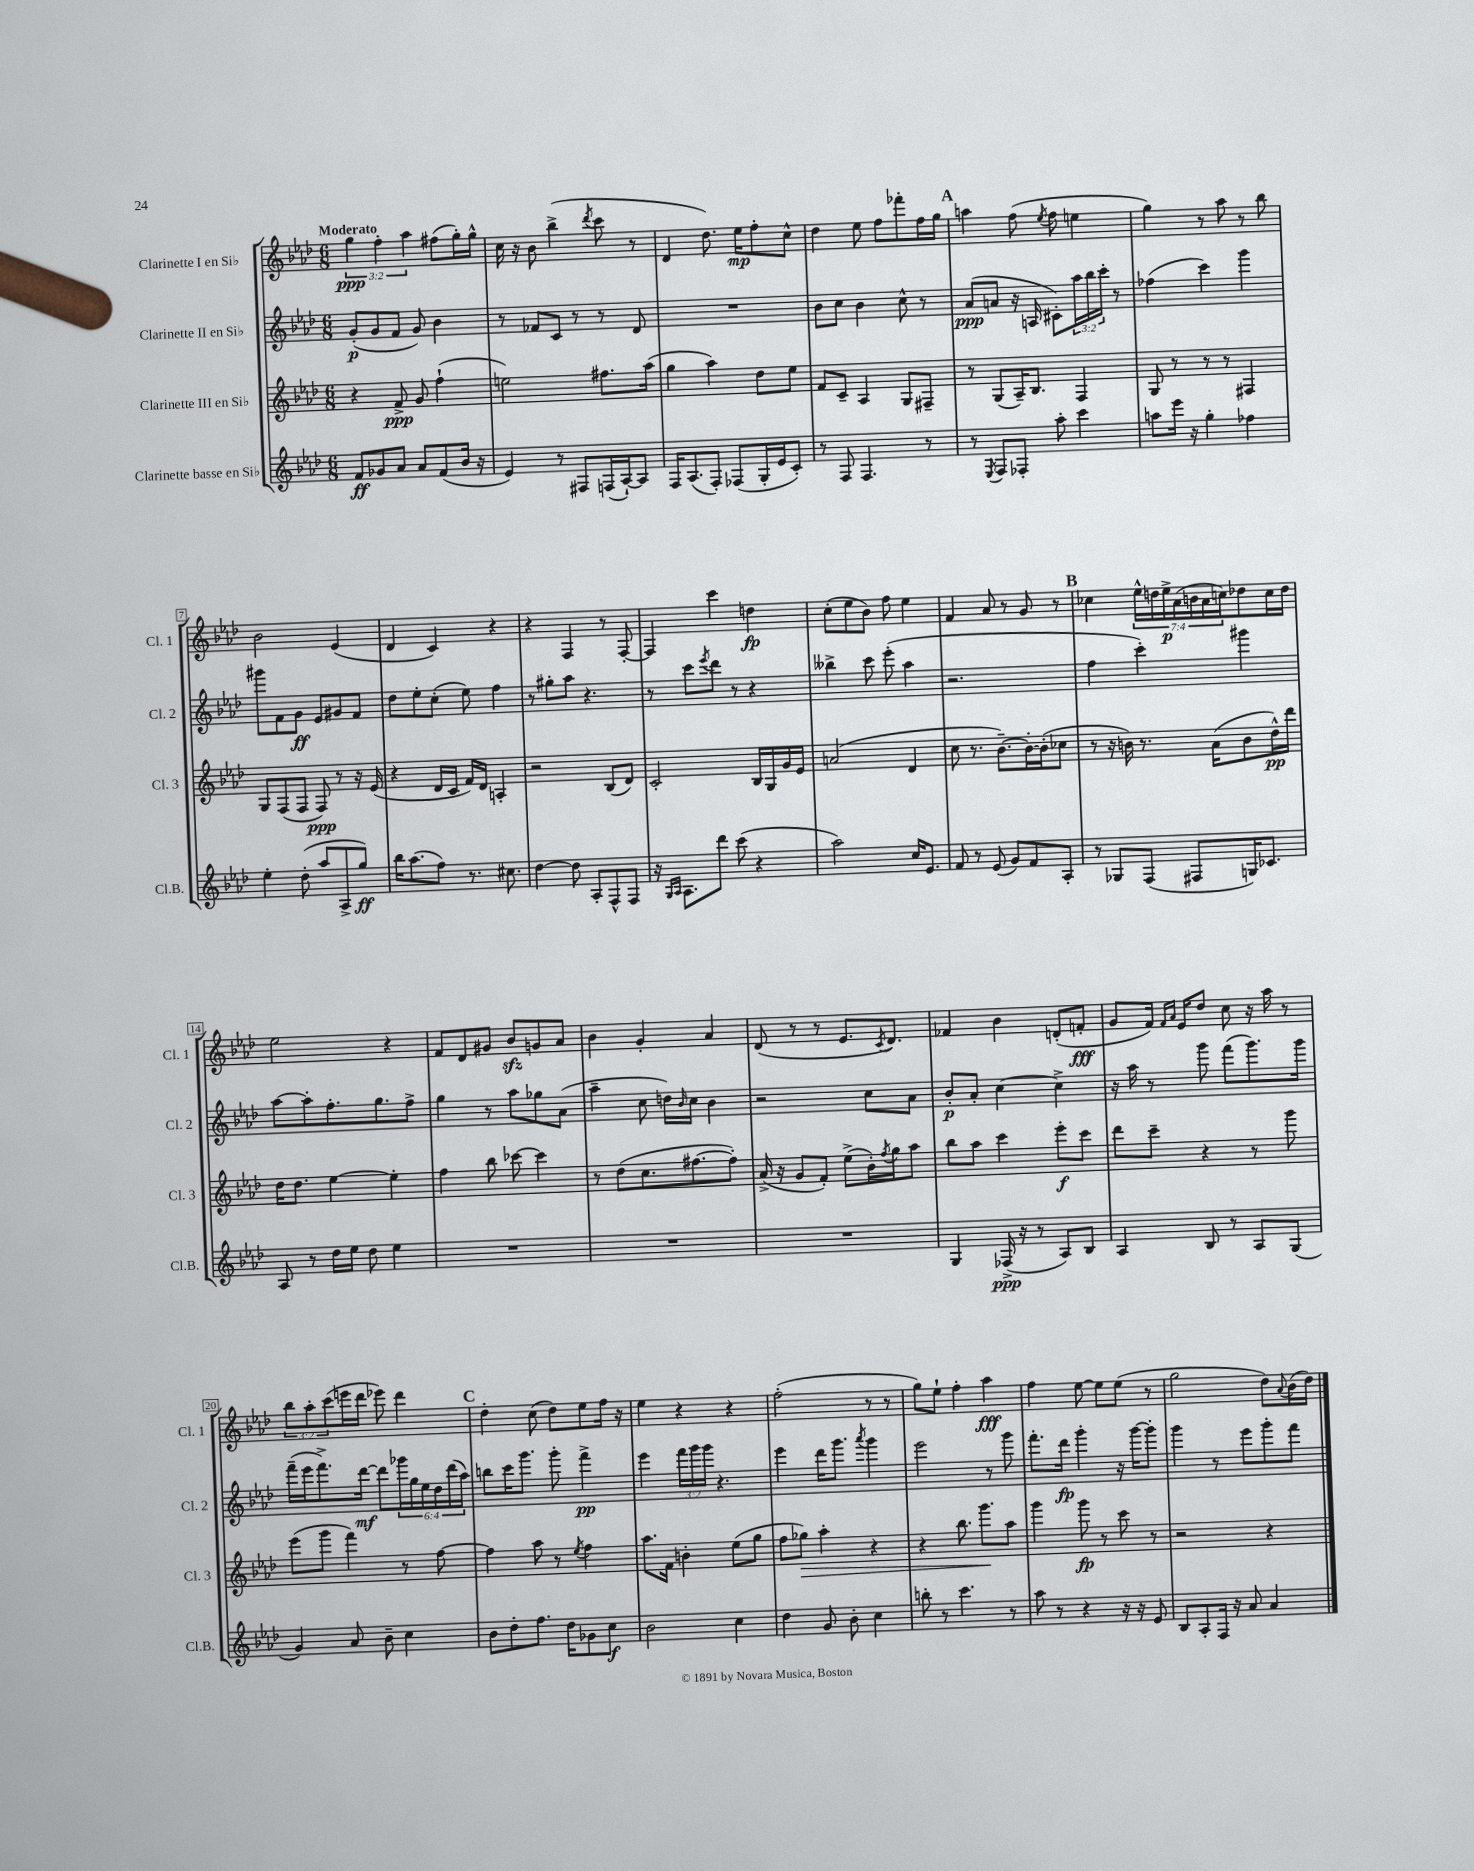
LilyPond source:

<<
\new StaffGroup <<
\new Staff = "s0" \with { instrumentName = "Clarinette I en Sib" shortInstrumentName = "Cl. 1" } {
    \clef treble \key aes \major \numericTimeSignature \time 6/8 \override Staff.TupletNumber.text = #tuplet-number::calc-fraction-text \tempo "Moderato"
    \tuplet 3/2 { g''4\ppp f''4-. aes''4 } fis''8( g''16-.) g''16-^ |
    c''16 r16 bes'8 bes''4->( \acciaccatura { des'''8 } c'''8 r8 |
    des'4 des''8.) ees''16\mp f''8-. c''8-^ |
    des''4 ees''8 f''8 fes'''8-. f''16 g''16 |
    \mark \markup { \bold "A" } a''4 f''8( \acciaccatura { ees''8 } f''8 e''4 |
    g''4) r8 aes''8 r8 bes''8 |
    bes'2 ees'4( |
    des'4 c'4) r4 |
    r4 f4 r8 f8~-. |
    f4 c'''4 d''4\fp |
    c''8-.( ees''8 bes'8) f''8 ees''4 |
    f'4 aes'8 r8 g'8 r8 |
    \mark \markup { \bold "B" } ces''4 \tuplet 7/4 { ees''16-^ d''16 ees''16->\p aes'16( b'16 aes'16 c''16) } des''8 c''16 des''16 |
    ees''2 r4 |
    f'8 des'8 gis'8 bes'8\sfz g'8 aes'8 |
    bes'4 g'4-. aes'4 |
    des'8( r8 r8 ees'8. \acciaccatura { c'8 } des'8.) |
    fes'4 bes'4 d'8-.( f'8-.\fff |
    g'8 f'16) \grace { f'16 aes'16 } ees'16 des''8 c''8 r16 aes''16 r8 |
    \tuplet 3/2 { bes''8 aes''8-. c'''8( } e'''16 des'''16 ees'''8) des'''4 |
    \mark \markup { \bold "C" } des''4-. c''8( des''8) ees''8 f''16 r16 |
    ees''4 r4 r4 |
    f''2-.( r8 r8 |
    g''8) ees''8-! f''4-. aes''4\fff |
    f''4 ees''8~ ees''8 ees''8( r8 |
    g''2 des''8) \appoggiatura { aes'8 } bes'16( des''16) \bar "|." |
}
\new Staff = "s1" \with { instrumentName = "Clarinette II en Sib" shortInstrumentName = "Cl. 2" } {
    \clef treble \key aes \major \numericTimeSignature \time 6/8 \override Staff.TupletNumber.text = #tuplet-number::calc-fraction-text
    g'8-.\p( g'8 f'8 g'8) bes'4 |
    r8 fes'8 c'8 r8 r8 des'8 |
    R2. |
    bes'8 c''8 bes'4 c''8-^ r8 |
    \mark \markup { \bold "A" } aes'8\ppp( a'8 r16 a16 cis'8-.) \tuplet 3/2 { aes''16 bes''16 c'''16-. } r8 |
    fes''4( c'''4) g'''4 |
    gis'''8 f'8 g'8\ff ees'8 gis'8 f'8 |
    des''8 ees''8-. c''8-.( ees''8) f''4 |
    r8 gis''8-. aes''8 r4. |
    r8 c'''8 \acciaccatura { ees'''8 } des'''8 r8 r4 |
    beses''4-> c'''8 ees'''8-.( aes''4 |
    r2. |
    \mark \markup { \bold "B" } f''4 c'''4-.) gis'''4 |
    aes''8~ aes''8-. f''8.-. g''8. f''8-> |
    g''4 r8 aes''8 ges''8 aes'8( |
    aes''4-- c''8 d''16) \grace { bes'16 } c''16 bes'4 |
    r2 c''8 aes'8 |
    bes'8-.\p aes'8-. c''4~ c''4-> |
    r16 aes''16 r8 g'''8 f'''8( g'''8.) g'''16 |
    f'''16--( ees'''16 f'''8.->) des'''16~\mf des'''8 \tuplet 6/4 { ges'''16 g''16 ees''16 des''16 des'''16( aes''16) } |
    \mark \markup { \bold "C" } b''8 c'''16 g'''8. g'''8-. f'''4->\pp |
    ees'''4 \tuplet 3/2 { f'''16 g'''16 g'''16 } r4. |
    ees'''4 des'''16 g'''8. \acciaccatura { aes'''8 } g'''4 |
    ees'''2 r8 g'''8 |
    f'''8.-. des'''16\fp g'''4-. r16 g'''16~ g'''8-. |
    g'''4 r8 ees'''8 g'''8-. f'''8 \bar "|." |
}
\new Staff = "s2" \with { instrumentName = "Clarinette III en Sib" shortInstrumentName = "Cl. 3" } {
    \clef treble \key aes \major \numericTimeSignature \time 6/8
    r4 f'8->\ppp g'8 f''4-!( |
    e''2) fis''8. aes''16( |
    g''4 aes''4) des''8 ees''8 |
    f'8 c'8-- aes4 g8 fis8-- |
    \mark \markup { \bold "A" } r8 g8( aes16--) bes8. f4 |
    g8 r8 r8 r8 fis4 |
    g8 f8( f8 f8\ppp) r8 r16 ees'16( |
    r4 des'16 c'16 f'16) des'16 a4-. |
    r2 bes8( des'8) |
    c'2-. bes16 g16 g'16 ees'16 |
    a'2( des'4 |
    c''8 r8. bes'8.~--) bes'16~-. bes'16-.( ces''8 |
    \mark \markup { \bold "B" } r8 r16 b'16) r8. aes'16( b'8 des''16-^\pp) des'''16 |
    des''16 des''8. ees''4~ ees''4-. |
    f''4 bes''8 ces'''8~ ces'''4 |
    r8 des''8( c''8. fis''8.~ fis''8-.) |
    aes'16->( r16 g'8 f'8-.) ees''8->( bes'16-.) \acciaccatura { f''8 } g''16 aes''8 |
    bes''8 aes''8 c'''4 ees'''8-.\f c'''8 |
    des'''8 c'''8-- r4 r8 g'''8 |
    ees'''8( g'''8 f'''4) r8 f''8~ |
    \mark \markup { \bold "C" } f''4 aes''8 r8 \acciaccatura { ees''8 } f''4 |
    aes''8. f'16 b'4-. ees''8( g''8 |
    f''8 ges''8\>) aes''4-. r4 |
    r4 bes''8. g'''8.\! aes''8 |
    g'''4 g'''8\fp r8 c'''8 r8 |
    r2 r4 \bar "|." |
}
\new Staff = "s3" \with { instrumentName = "Clarinette basse en Sib" shortInstrumentName = "Cl.B." } {
    \clef treble \key aes \major \numericTimeSignature \time 6/8
    f'8\ff ges'8 aes'8 aes'8 f'8( bes'16 r16 |
    ees'4) r8 fis8 f16( aes16~-!) aes8 |
    f16 aes8.( f8-.) fes8( g16-. ees'16 c'8-.) |
    r8 f8 f4. r8 |
    \mark \markup { \bold "A" } r8 \acciaccatura { ees8 } f8 fes8-. aes''8-. c'''4 |
    a''8 ees'''16 r16 g''4-. fes''4 |
    ees''4-. des''8-.( aes''8 aes8-> g''8\ff) |
    bes''16 aes''8.( f''8) r8. cis''8. |
    des''4~ des''8 aes8-. f8-^ f8 |
    r16 \grace { g16 aes16 } aes8. des'''8 c'''8( r4 |
    aes''2) c''16 ees'8. |
    f'8 r8 ees'8( g'8) f'8 aes8-. |
    \mark \markup { \bold "B" } r8 ges8 f8( fis8 g16) ces'8. |
    aes8 r8 des''16 ees''16 des''8 ees''4 |
    R2. |
    R2. |
    R2. |
    g4 fes16->\ppp( r16 r8 aes8) bes8 |
    aes4 bes8 r8 aes8 g8( |
    g'4) aes'8 bes'8-- c''4 |
    \mark \markup { \bold "C" } bes'8 des''8-. f''8. des''16 ges'8 c''8\f |
    bes'2 c''4 |
    des''4 g'8 bes'8-. c''4 |
    b''8-. r8 c'''4. r8 |
    aes''8 r8 r4 r16 r16 ees'8 |
    bes8 aes8-. f16 r16 aes'8 aes'4 \bar "|." |
}
>>
>>
\layout { \context { \Score \override BarNumber.stencil = #(make-stencil-boxer 0.1 0.3 ly:text-interface::print) } }
